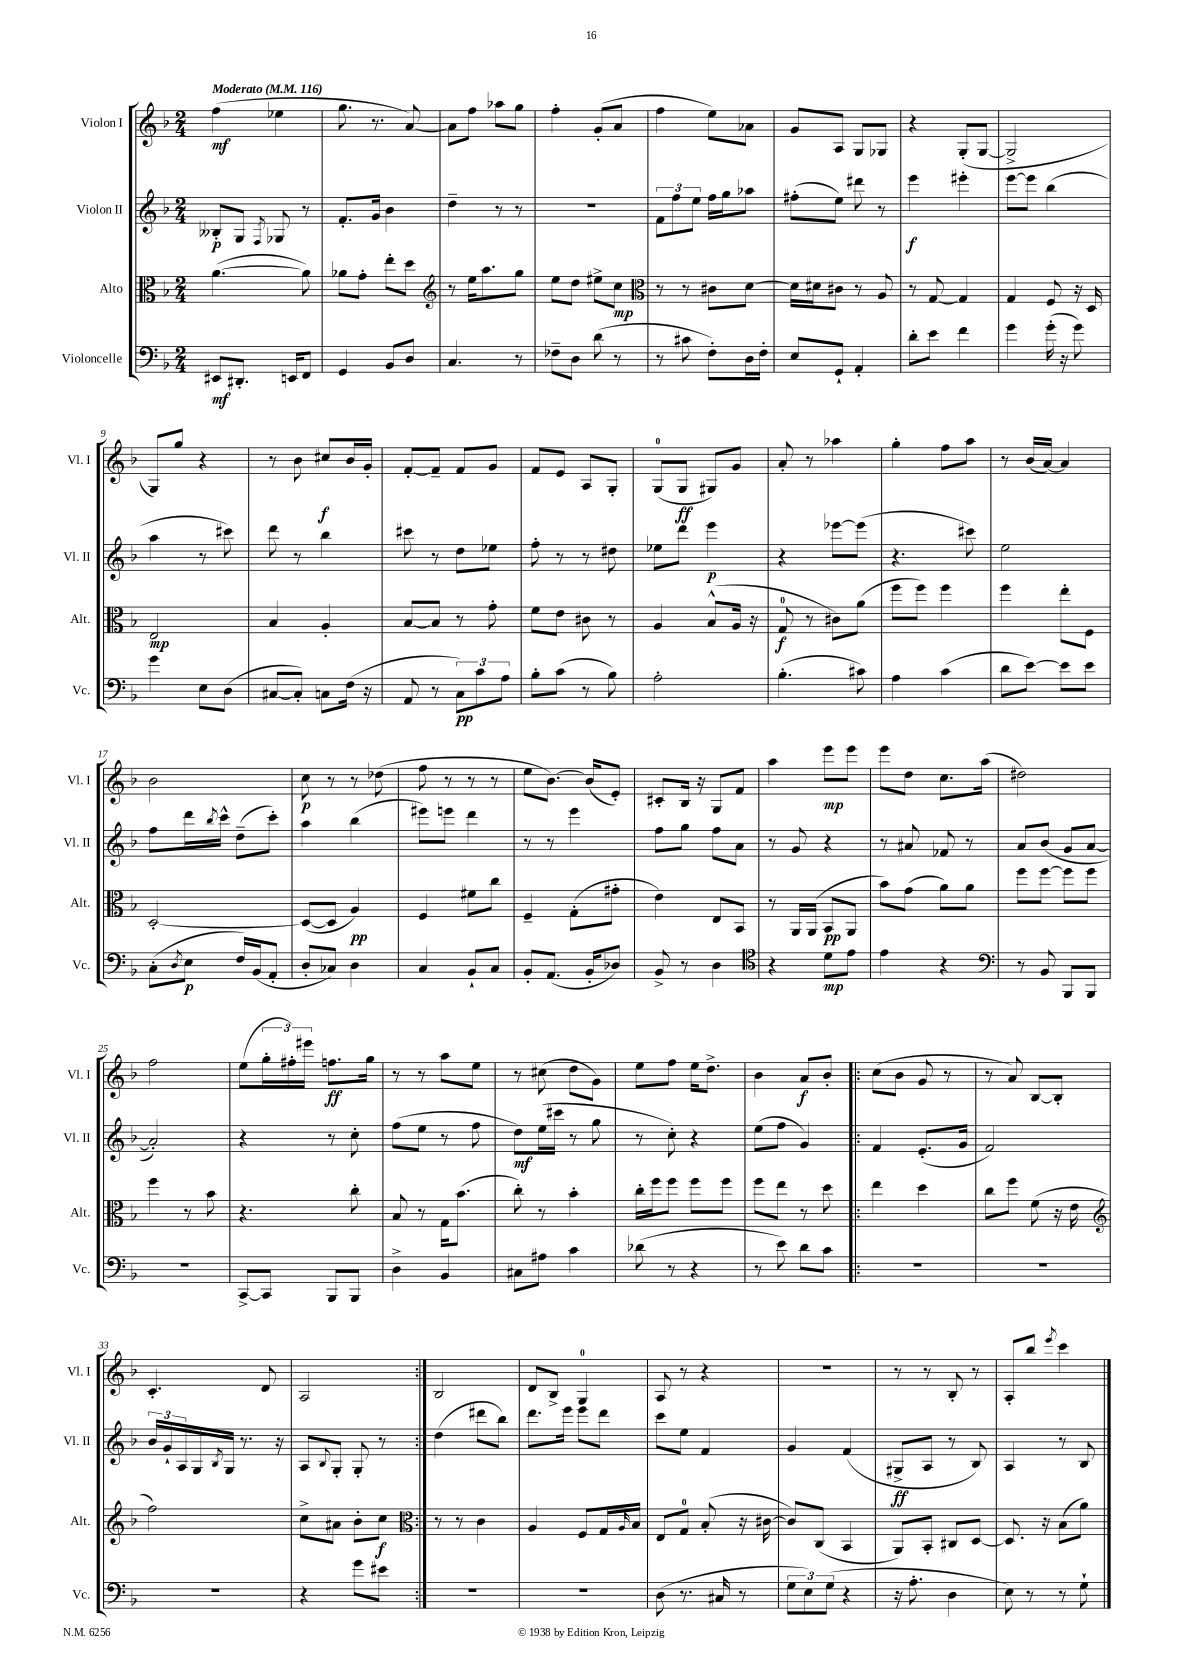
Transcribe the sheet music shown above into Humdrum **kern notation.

**kern	**dynam	**kern	**dynam	**kern	**dynam	**kern	**dynam
*part4	*part4	*part3	*part3	*part2	*part2	*part1	*part1
*staff4	*staff4	*staff3	*staff3	*staff2	*staff2	*staff1	*staff1
*I"Violoncelle	*	*I"Alto	*	*I"Violon II	*	*I"Violon I	*
*I'Vc.	*	*I'Alt.	*	*I'Vl. II	*	*I'Vl. I	*
*clefF4	*	*clefC3	*	*clefG2	*	*clefG2	*
*k[b-]	*	*k[b-]	*	*k[b-]	*	*k[b-]	*
*M2/4	*	*M2/4	*	*M2/4	*	*M2/4	*
*MM116	*	*MM116	*	*MM116	*	*MM116	*
=1	=1	=1	=1	=1	=1	=1	=1
!	!	!	!	!	!	!LO:TX:a:B:t=Moderato	!
8EE#X/L	mf	([4.a\	.	8B--X'/L	p	(4ff\	mf
8.DD#X'/J	.	.	.	8G/J	.	.	.
.	.	.	.	8qF/	.	.	.
.	.	.	.	8G-X/	.	4ee-X\	.
16EEn/KL	.	.	.	.	.	.	.
8FF/J	.	8a\])	.	8r	.	.	.
=2	=2	=2	=2	=2	=2	=2	=2
4GG/	.	8a-X\L	.	8.f'/L	.	8.gg\	.
.	.	8g'\J	.	.	.	.	.
.	.	.	.	16g/Jk	.	8.r	.
8BB-/L	.	8ee'\L	.	4b-\	.	.	.
8D/J	.	8dd\J	.	.	.	[8a/)	.
=3	=3	=3	=3	=3	=3	=3	=3
*	*	*clefG2	*	*	*	*	*
4.C/	.	8r	.	4dd~\	.	8a\L]	.
.	.	16ee\KL	.	.	.	8ff\J	.
.	.	8.aa\	.	.	.	.	.
.	.	.	.	8r	.	8aa-X\L	.
8r	.	8gg\J	.	8r	.	8gg\J	.
=4	=4	=4	=4	=4	=4	=4	=4
8F-X~\L	.	8ee\L	.	2r	.	4ff'\	.
8D\J	.	8dd\J	.	.	.	.	.
(8d\	.	8ee#X^\L	.	.	.	(8g'/L	.
8r	.	8cc\J	mp	.	.	8a/J	.
=5	=5	=5	=5	=5	=5	=5	=5
*	*	*clefC3	*	*	*	*	*
8r	.	8r	.	12f\L	.	4ff\	.
.	.	.	.	12ff\	.	.	.
8c#X\	.	8r	.	.	.	.	.
.	.	.	.	12ee\J	.	.	.
8F'\L)	.	8c#X\L	.	16ff\LL	.	8ee\L)	.
.	.	.	.	16gg\J	.	.	.
16D\L	.	[8d\J	.	8aa-X\J	.	8a-X\J	.
16F'\JJ	.	.	.	.	.	.	.
=6	=6	=6	=6	=6	=6	=6	=6
8E/L	.	16d\LL]	.	(8ff#X'\L	.	8g/L	.
.	.	16d#X\J	.	.	.	.	.
8GG`/J	.	8c#X\J	.	8ee\J)	.	8A/J	.
4AA'/	.	8r	.	8ddd#X\	.	8G/L	.
.	.	8A/	.	8r	.	8G-X/J	.
=7	=7	=7	=7	=7	=7	=7	=7
8d'\L	.	8r	.	4eee\	f	4r	.
8e\J	.	[8G/	.	.	.	.	.
4f\	.	4G/]	.	4eee#X'\	.	(8G'/L	.
.	.	.	.	.	.	[8G/J	.
=8	=8	=8	=8	=8	=8	=8	=8
4g\	.	4G/	.	[8eee\L	.	2G^/]	.
.	.	.	.	8eee\J]	.	.	.
(16g'\	.	8F/	.	(4bb-\	.	.	.
16r	.	.	.	.	.	.	.
8g\)	.	16r	.	.	.	.	.
.	.	16D/	.	.	.	.	.
!!LO:LB:g=z
=9	=9	=9	=9	=9	=9	=9	=9
4g\	.	2E/	mp	4aa\	.	8G/L)	.
.	.	.	.	.	.	8gg/J	.
8E\L	.	.	.	8r	.	4r	.
(8D\J	.	.	.	8ccc#X\)	.	.	.
=10	=10	=10	=10	=10	=10	=10	=10
[8C#X/L	.	4B-/	.	8ddd\	.	8r	.
8C#'/J])	.	.	.	8r	.	8b-\	.
8Cn\L	.	4A'/	.	4bb-\	.	8cc#X/L	f
(16F\Jk	.	.	.	.	.	16b-/L	.
16r	.	.	.	.	.	16g'/JJ	.
=11	=11	=11	=11	=11	=11	=11	=11
8AA/	.	[8B-/L	.	8ccc#X\	.	[8f'/L	.
8r	.	8B-/J]	.	8r	.	8f~/J]	.
12C\L)	pp	8r	.	8dd\L	.	8f/L	.
12c\	.	.	.	.	.	.	.
.	.	8g'\	.	8ee-X\J	.	8g/J	.
12A\J	.	.	.	.	.	.	.
=12	=12	=12	=12	=12	=12	=12	=12
8B-'\L	.	8f\L	.	8ff'\	.	8f/L	.
(8c\J	.	8e\J	.	8r	.	8e/J	.
8r	.	8c#X\	.	8r	.	8A/L	.
8B-\)	.	8r	.	8dd#X\	.	8G'/J	.
=13	=13	=13	=13	=13	=13	=13	=13
2A'\	.	4A/	.	8ee-X\L	.	(8G/L	.
.	.	.	.	8ddd\J	.	8G/J	ff
.	.	(8B-^^/L	.	4eee\	p	8G#X/L)	.
.	.	16A/Jk	.	.	.	8g/J	.
.	.	16r	.	.	.	.	.
=14	=14	=14	=14	=14	=14	=14	=14
(4.B-'\	.	8G/	f	4r	.	8a'/	.
.	.	8r	.	.	.	8r	.
.	.	8c#X\L)	.	[8eee-X\L	.	4aa-X\	.
8c#X\)	.	(8a\J	.	(8eee-\J]	.	.	.
=15	=15	=15	=15	=15	=15	=15	=15
4A\	.	8ff\L	.	4.r	.	4gg'\	.
.	.	8ff\J)	.	.	.	.	.
(4c\	.	4ff\	.	.	.	8ff\L	.
.	.	.	.	8ccc#X\)	.	8aa\J	.
=16	=16	=16	=16	=16	=16	=16	=16
8d\L	.	4ff\	.	2ee\	.	8r	.
[8e\J)	.	.	.	.	.	(16b-/LL	.
.	.	.	.	.	.	[16a/JJ)	.
8e\L]	.	8ee'\L	.	.	.	4a/]	.
8e\J	.	8F\J	.	.	.	.	.
!!LO:LB:g=z
=17	=17	=17	=17	=17	=17	=17	=17
(8C'\L	.	[2D'/	.	8ff\L	.	2b-\	.
8qD/	.	.	.	.	.	.	.
8E\J	p	.	.	16ddd\L	.	.	.
.	.	.	.	8qbb-/	.	.	.
.	.	.	.	16ccc^^\JJ	.	.	.
16F/LL)	.	.	.	(8dd~\L	.	.	.
(16BB-/J	.	.	.	.	.	.	.
8AA'/J	.	.	.	8ccc'\J)	.	.	.
=18	=18	=18	=18	=18	=18	=18	=18
8D'/L	.	(8D/L_	.	4aa\	.	8cc\	p
8C-X/J)	.	8D/J]	.	.	.	8r	.
4D\	.	4A/)	pp	(4bb-\	.	8r	.
.	.	.	.	.	.	(8dd-X\	.
=19	=19	=19	=19	=19	=19	=19	=19
4C/	.	4F/	.	8eee#X\L)	.	8ff\	.
.	.	.	.	8eeen\J	.	8r	.
8BB-`/L	.	8f#X\L	.	4ddd\	.	8r	.
8C/J	.	8cc\J	.	.	.	8r	.
=20	=20	=20	=20	=20	=20	=20	=20
8BB-'/L	.	4F~/	.	8r	.	8ee\L	.
(8.AA/J	.	.	.	8r	.	[8.b-\J)	.
.	.	(8G'\L	.	4eee\	.	.	.
16BB-'/KL	.	.	.	.	.	(16b-/KL]	.
8D-X/J)	.	8g#X'\J	.	.	.	8e'/J)	.
=21	=21	=21	=21	=21	=21	=21	=21
8BB-^/	.	4e\)	.	8ff\L	.	8c#X'/L	.
8r	.	.	.	8gg\J	.	16B-/Jk	.
.	.	.	.	.	.	16r	.
4D\	.	8E/L	.	8ff\L	.	8G/L	.
.	.	8BB-/J	.	8a\J	.	8f/J	.
=22	=22	=22	=22	=22	=22	=22	=22
*clefC4	*	*	*	*	*	*	*
4r	.	8r	.	8r	.	4aa\	.
.	.	16AA/LL	.	8g/	.	.	.
.	.	(16AA/JJ	.	.	.	.	.
8d\L	mp	8BB-/L	pp	4r	.	8eee\L	mp
8e\J	.	8AA/J	.	.	.	8eee\J	.
=23	=23	=23	=23	=23	=23	=23	=23
4e\	.	8b-\L)	.	8r	.	8eee\L	.
.	.	(8g\J	.	8a#X/	.	8dd\J	.
4r	.	8a\L)	.	8f-X/	.	8.cc\L	.
.	.	8a\J	.	8r	.	.	.
.	.	.	.	.	.	(16aa\Jk	.
=24	=24	=24	=24	=24	=24	=24	=24
*clefF4	*	*	*	*	*	*	*
8r	.	8ff\L	.	8a/L	.	2dd#X\)	.
8BB-/	.	[8ff\J	.	(8b-/J	.	.	.
8BBB-/L	.	8ff\L]	.	8g/L	.	.	.
8BBB-/J	.	8ff\J	.	[8a/J	.	.	.
!!LO:LB:g=z
=25	=25	=25	=25	=25	=25	=25	=25
2r	.	4ff\	.	2a'/])	.	2ff\	.
.	.	8r	.	.	.	.	.
.	.	8b-\	.	.	.	.	.
=26	=26	=26	=26	=26	=26	=26	=26
[8CC^/L	.	4.r	.	4r	.	(8ee\L	.
8CC/J]	.	.	.	.	.	24gg'\L	.
.	.	.	.	.	.	24ff#X'\)	.
.	.	.	.	.	.	24eee#X\JJ	.
8BBB-/L	.	.	.	8r	.	8.ffn\L	ff
8BBB-/J	.	8cc'\	.	8cc'\	.	.	.
.	.	.	.	.	.	16gg\Jk	.
=27	=27	=27	=27	=27	=27	=27	=27
4D^\	.	8B-/	.	(8ff\L	.	8r	.
.	.	8r	.	8ee\J	.	8r	.
4BB-/	.	16G\KL	.	8r	.	8aa\L	.
.	.	(8.b-\J	.	.	.	.	.
.	.	.	.	8ff\	.	8ee\J	.
=28	=28	=28	=28	=28	=28	=28	=28
8C#X\L	.	8cc'\)	.	8dd\L)	mf	8r	.
8A#X\J	.	8r	.	(16ee\L	.	(8cc#X\	.
.	.	.	.	16ccc#X\JJ	.	.	.
4c\	.	4b-'\	.	8r	.	8dd\L	.
.	.	.	.	8gg\	.	8g\J)	.
=29	=29	=29	=29	=29	=29	=29	=29
(8d-X\	.	16cc'\LL	.	8r	.	8ee\L	.
.	.	16ff\J	.	.	.	.	.
8r	.	8ff\J	.	8cc'\)	.	8ff\J	.
4r	.	8ff\L	.	4r	.	16ee\KL	.
.	.	.	.	.	.	8.dd^\J	.
.	.	8ff\J	.	.	.	.	.
=30	=30	=30	=30	=30	=30	=30	=30
8r	.	8ff\L	.	(8ee\L	.	4b-\	.
8e\)	.	8ee\J	.	8ff\J	.	.	.
8d\L	.	8r	.	4g/)	.	8a/L	f
8c\J	.	8dd\	.	.	.	8b-'/J	.
=31!|:	=31!|:	=31!|:	=31!|:	=31!|:	=31!|:	=31!|:	=31!|:
2r	.	4ee\	.	4f/	.	(8cc\L	.
.	.	.	.	.	.	8b-\J	.
.	.	4dd\	.	(8.e'/L	.	8g/	.
.	.	.	.	.	.	8r	.
.	.	.	.	16g/Jk	.	.	.
=32	=32	=32	=32	=32	=32	=32	=32
2r	.	8cc\L	.	2f/)	.	8r	.
.	.	8ff\J	.	.	.	8a/)	.
.	.	(8f\	.	.	.	[8B-/L	.
.	.	16r	.	.	.	8B-'/J]	.
.	.	16e\	.	.	.	.	.
!!LO:LB:g=z
=33	=33	=33	=33	=33	=33	=33	=33
*	*	*clefG2	*	*	*	*	*
2r	.	2ff\)	.	24b-/LL	.	4.c'/	.
.	.	.	.	24g`/	.	.	.
.	.	.	.	24A/	.	.	.
.	.	.	.	16G/	.	.	.
.	.	.	.	8qB-/	.	.	.
.	.	.	.	16G/JJ	.	.	.
.	.	.	.	8.r	.	.	.
.	.	.	.	.	.	8d/	.
.	.	.	.	16r	.	.	.
=34	=34	=34	=34	=34	=34	=34	=34
4r	.	8cc^\L	.	8A/L	.	2A/	.
.	.	.	.	8qqB-/	.	.	.
.	.	8a#X\J	.	8G'/J	.	.	.
8g\L	.	8b-'\L	.	8G'/	.	.	.
8e#X\J	.	8cc\J	f	8r	.	.	.
=35:|!	=35:|!	=35:|!	=35:|!	=35:|!	=35:|!	=35:|!	=35:|!
*	*	*clefC3	*	*	*	*	*
2r	.	8r	.	(4dd\	.	2B-/	.
.	.	8r	.	.	.	.	.
.	.	4c\	.	8ddd#X\L	.	.	.
.	.	.	.	8bb-\J)	.	.	.
=36	=36	=36	=36	=36	=36	=36	=36
2r	.	4A/	.	8.ddd\L	.	8d/L	.
.	.	.	.	.	.	8B-^/J	.
.	.	.	.	16eee\Jk	.	.	.
.	.	8F/L	.	8eee\L	.	4G/	.
.	.	16G/L	.	8ddd\J	.	.	.
.	.	16qqA/	.	.	.	.	.
.	.	16B-/JJ	.	.	.	.	.
=37	=37	=37	=37	=37	=37	=37	=37
(8D\	.	8E/L	.	8ccc\L	.	8A/	.
8.r	.	8G/J	.	8ee\J	.	8r	.
.	.	(8B-'/	.	4f/	.	4r	.
16C#X/	.	.	.	.	.	.	.
8r	.	16r	.	.	.	.	.
.	.	[16c#X\	.	.	.	.	.
=38	=38	=38	=38	=38	=38	=38	=38
12G\L	.	8c#/L])	.	4g/	.	2r	.
12E\)	.	.	.	.	.	.	.
.	.	(8C/J	.	.	.	.	.
(12G\J	.	.	.	.	.	.	.
4r	.	4BB-/	.	(4f/	.	.	.
=39	=39	=39	=39	=39	=39	=39	=39
16r	.	8AA/L)	.	8G#X^/L	ff	8r	.
8.A'\	.	.	.	.	.	.	.
.	.	8BB-'/J	.	8A/J	.	8r	.
4D\	.	8C#X/L	.	8r	.	8B-'/	.
.	.	[8D/J	.	8B-/)	.	8r	.
=40	=40	=40	=40	=40	=40	=40	=40
8E\)	.	8.D/]	.	4A/	.	8A'/L	.
8r	.	.	.	.	.	8bb-/J	.
.	.	16r	.	.	.	.	.
.	.	.	.	.	.	8qeee/	.
8r	.	(8B-\L	.	8r	.	4ccc\	.
8G`\	.	8a\J)	.	8B-/	.	.	.
==	==	==	==	==	==	==	==
*-	*-	*-	*-	*-	*-	*-	*-
